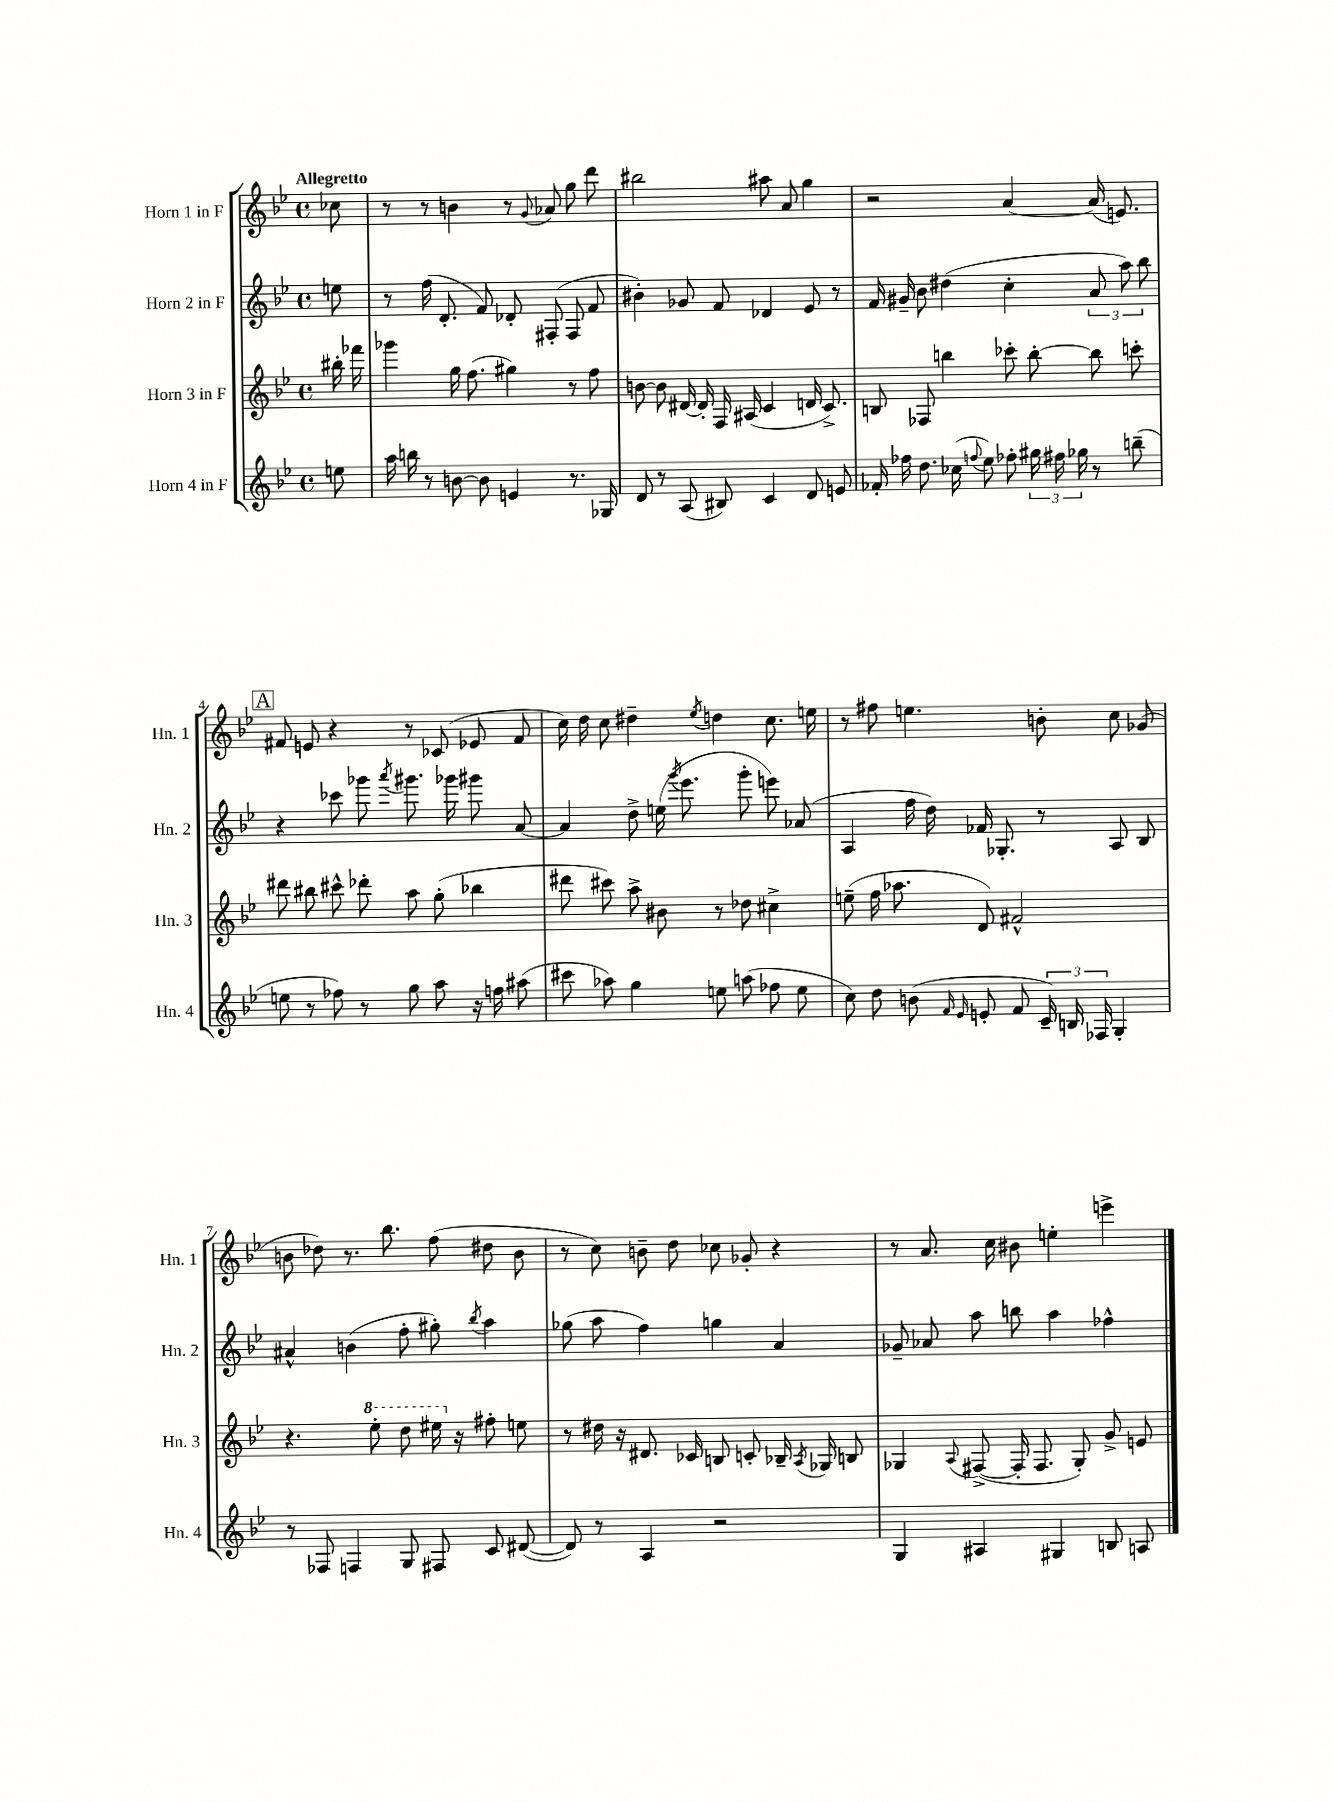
<<
\new StaffGroup <<
\new Staff = "s0" \with { instrumentName = "Horn 1 in F" shortInstrumentName = "Hn. 1" } {
    \clef treble \key bes \major \defaultTimeSignature \time 4/4 \partial 8 \tempo "Allegretto"
    \autoBeamOff ces''8 |
    r8 r8 b'4 r8 \appoggiatura { g'8 } aes'8 g''8 d'''8 |
    bis''2 ais''8 a'8 g''4 |
    r2 a'4~ a'16( e'8.) |
    \mark \markup { \box "A" } fis'8 e'8 r4 r8 ces'8( ees'8 fis'8 |
    c''16) d''16 c''8 dis''4-- \acciaccatura { ees''8 } d''4 c''8. e''16 |
    r8 fis''8 e''4. b'8-. c''8 ges'8( |
    b'8 des''8) r8. bes''8. f''8( dis''8 b'8 |
    r8 c''8) b'8-- d''8 ces''8 ges'8-. r4 |
    r8 a'8. c''16 bis'8 e''4-. e'''4-> \bar "|." |
}
\new Staff = "s1" \with { instrumentName = "Horn 2 in F" shortInstrumentName = "Hn. 2" } {
    \clef treble \key bes \major \defaultTimeSignature \time 4/4 \partial 8
    \autoBeamOff e''8 |
    r8 f''16( d'8.-. f'8) des'8-. fis8-.( fis8 f'8 |
    bis'4-.) ges'8 f'8 des'4 ees'8 r8 |
    f'16 gis'16-- bes'8 dis''4( c''4-. \tuplet 3/2 { a'8 a''8) bes''8 } |
    \mark \markup { \box "A" } r4 ces'''8 ges'''8 \acciaccatura { a'''8 } gis'''8. ges'''16 gis'''8 a'8~ |
    a'4 d''8-> e''16( \acciaccatura { g'''8 } ees'''8. g'''8-. e'''8) aes'8( |
    a4 f''16 d''16) fes'16 ges8.-. r8 a8 bes8 |
    ais'4-^ b'4( f''8-. gis''8-.) \acciaccatura { bes''8 } a''4 |
    ges''8( a''8 f''4) g''4 a'4 |
    ges'8-- aes'8 a''8 b''8 a''4 fes''4-^ \bar "|." |
}
\new Staff = "s2" \with { instrumentName = "Horn 3 in F" shortInstrumentName = "Hn. 3" } {
    \clef treble \key bes \major \defaultTimeSignature \time 4/4 \partial 8
    \autoBeamOff bis''16-. fes'''16 |
    ges'''4 g''16 f''8.( gis''4) r8 f''8 |
    b'8~ b'8 dis'16~ dis'16-. f16 ais16( c'4 d'16 c'8.->) |
    b8 fes8 b''4 ces'''8-. b''8~-. b''8 c'''8-. |
    \mark \markup { \box "A" } dis'''8 bis''8 cis'''8-^ des'''8-. a''8 g''8-.( bes''4 |
    dis'''8 cis'''8) a''8-> bis'8 r8 des''8 cis''4-> |
    e''8--( f''16 aes''8. d'8) fis'2-^ |
    r4. \ottava #1 ees'''8-. d'''8 eis'''16 \ottava #0 r16 fis''8-. e''8 |
    r8 dis''16 r16 dis'8. ces'16 b8 c'8-. bes16-- \acciaccatura { a8 } ges16 b8 |
    ges4 \appoggiatura { a8 } fis8~->( fis16-. fis8. ges8-.) g'8-> e'8 \bar "|." |
}
\new Staff = "s3" \with { instrumentName = "Horn 4 in F" shortInstrumentName = "Hn. 4" } {
    \clef treble \key bes \major \defaultTimeSignature \time 4/4 \partial 8
    \autoBeamOff e''8 |
    a''16 b''16 r8 b'8~ b'8 e'4 r8. ges16 |
    d'8 r8 a8( bis8) c'4 d'8 e'8 |
    fes'16-. fes''16 d''8. ces''16( \appoggiatura { f''8 } ees''8) fes''8-. \tuplet 3/2 { gis''16 fis''16 ges''16 } r8 b''8--( |
    \mark \markup { \box "A" } e''8 r8 fes''8) r8 g''8 a''8 r16 f''16 ais''8( |
    cis'''8 aes''8) g''4 e''8 a''8( fes''8 e''8 |
    c''8) d''8 b'8( \grace { f'16 ees'16 } e'8-. f'8 \tuplet 3/2 { c'16--) b16 fes16 } g4-. |
    r8 fes8 f4 g8 fis8 c'8 dis'8~( |
    dis'8) r8 a4 r2 |
    g4 ais4 gis4 b8 a8 \bar "|." |
}
>>
>>
